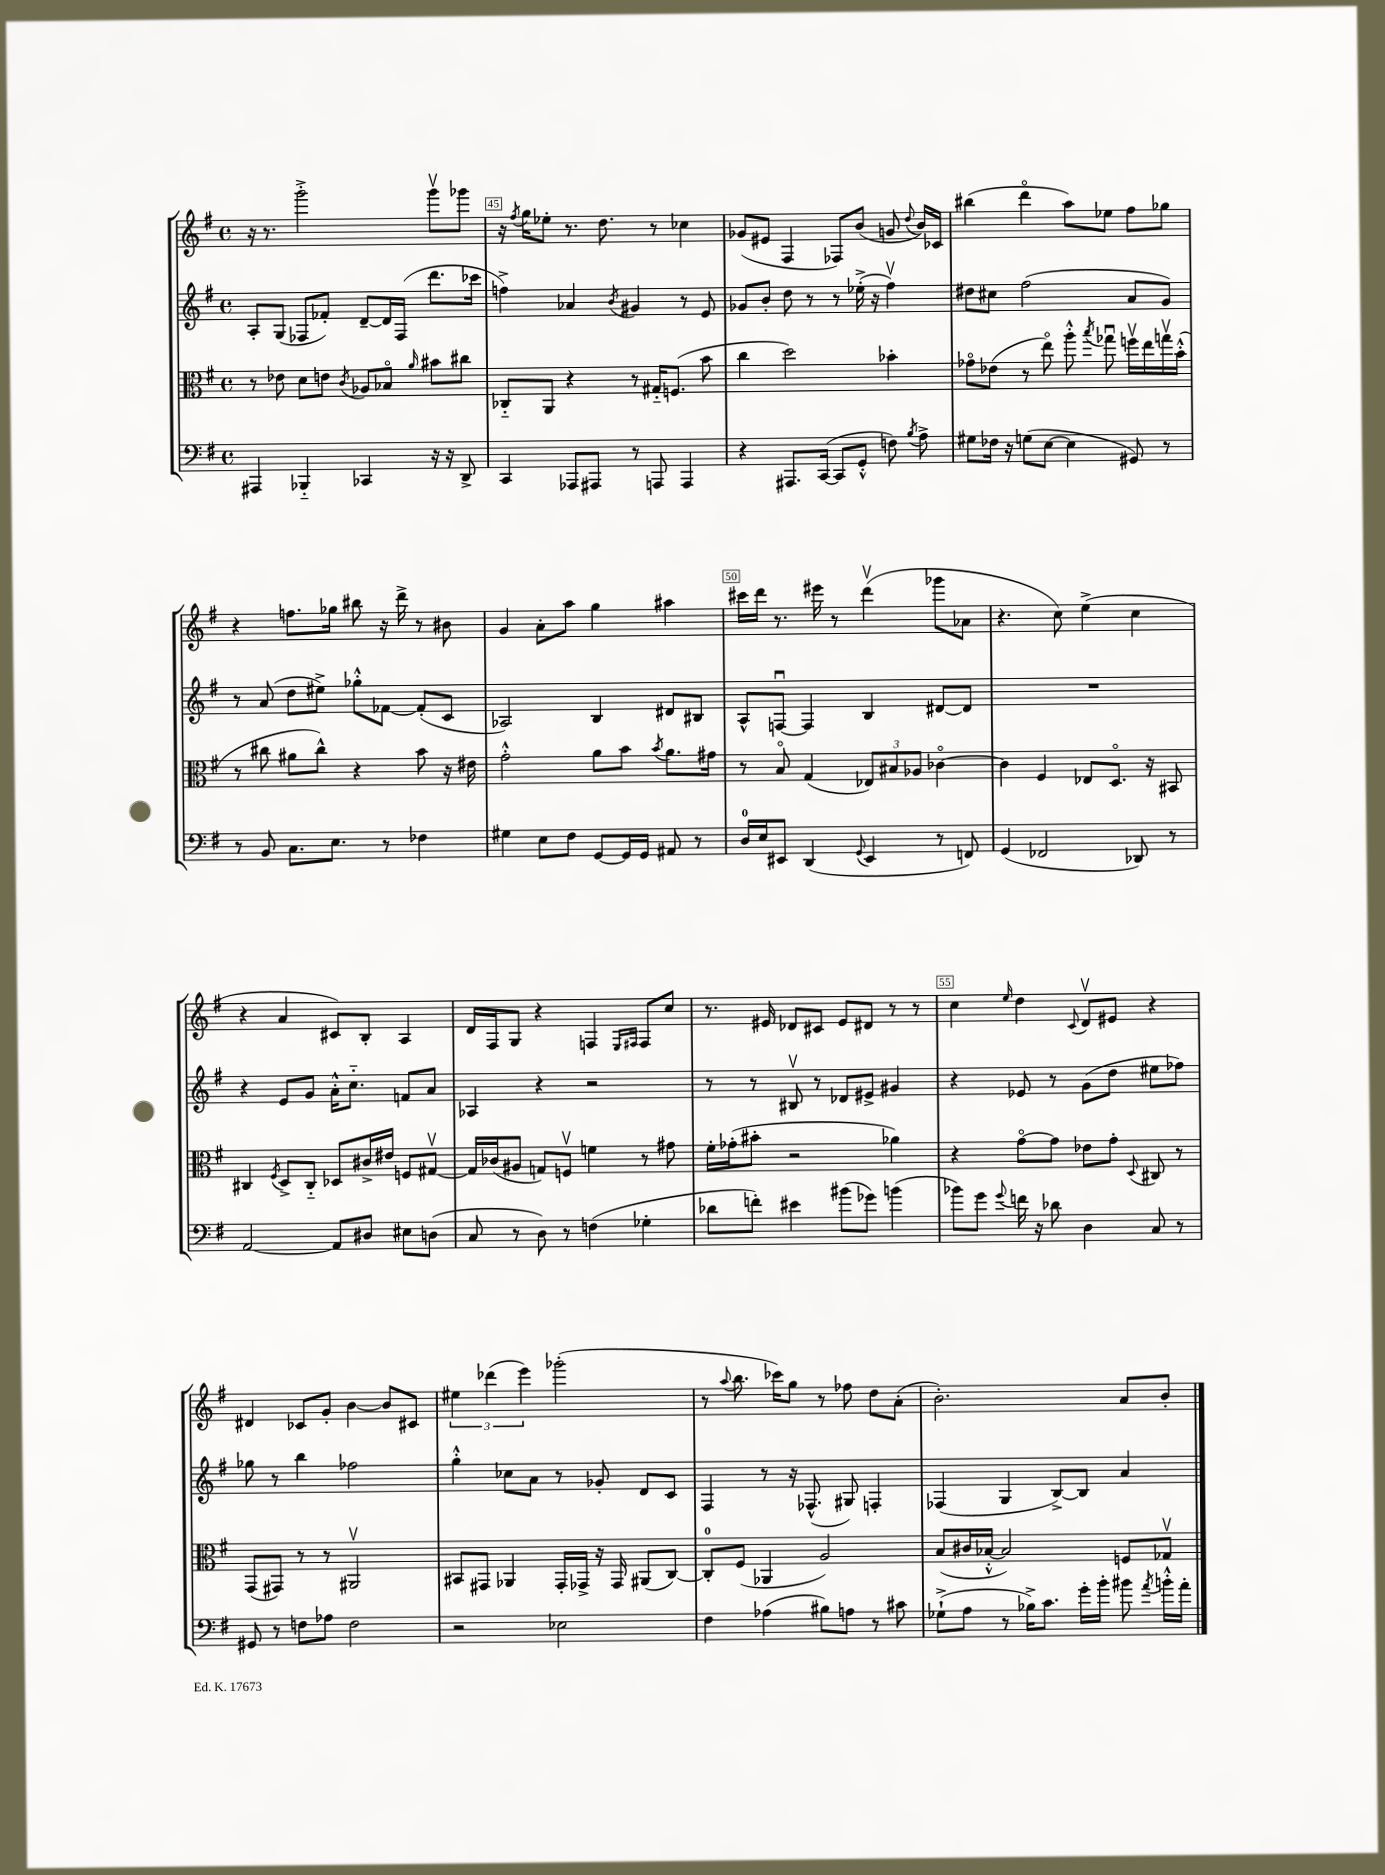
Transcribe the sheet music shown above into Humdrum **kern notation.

**kern	**kern	**kern	**kern
*staff4	*staff3	*staff2	*staff1
*clefF4	*clefC3	*clefG2	*clefG2
*k[f#]	*k[f#]	*k[f#]	*k[f#]
*M4/4	*M4/4	*M4/4	*M4/4
*met(c)	*met(c)	*met(c)	*met(c)
4AAA#/	8r	8A'/L	16r
.	.	.	8.r
.	8e-\	(8G/J	.
4BBB-'~/	8d\L	8F-/L	2ggg'^\
.	8e\J	8f-'/J)	.
.	8qc/	.	.
4CC-/	8A-/L	[8d~/L	.
.	8B-o/J	16d/]L	.
.	.	(16F-/JJ	.
.	16qqa/	.	.
16r	8b#\L	8.ddd\L	8gggv\L
16r	.	.	.
8DD^/	8cc#\J	.	8ggg-\J
.	.	16ccc-\Jk	.
=	=	=	=
4CC/	8C-'~/L	4ff^\)	16r
.	.	.	8qff#/
.	.	.	16gg\LK
.	8AA/J	.	8ee-'\J
8AAA-/L	4r	4a-/	8.r
8AAA#/J	.	.	.
.	.	.	8.dd\
.	.	8qb/	.
8r	8r	4g#/	.
8AAA/	16G#'~/LK	.	8r
.	(8.F/J	.	.
4AAA/	.	8r	4cc-\
.	8b\	8e/	.
=	=	=	=
4r	4cc\	8g-/L	(8g-/L
.	.	8b'/J	8e#/J
8.AAA#/L	2dd\)	8dd\	4F#/
.	.	8r	.
([16CC/Jk	.	.	.
8CC/]L	.	8r	8F-/L)
8GG'^^/J	.	(16ee-'^\	(8b/J
.	.	16r	.
8F\)	4b-'\	4ff#v\)	8g/
8qB/	.	.	8qqdd/
8A^\	.	.	16b/LL)
.	.	.	16c-/JJ
=	=	=	=
8G#\L	8g-o\L	8dd#\L	(4bb#\
16F-\Jk	(8e-\J	8cc#\J	.
16r	.	.	.
(8G\L	8r	(2ff#\	4dddo\
[8E\J	8eeo\)	.	.
4E\]	8aa'^^\	.	8aa\L)
.	8qbb/	.	.
.	8gg-u\	.	8ee-\J
8GG#/)	16ffv\LL	8a/L	8ff#\L
.	16ee\	.	.
8r	16ggv\	8g/J)	8gg-\J
.	(16b'^^\JJ	.	.
=	=	=	=
8r	8r	8r	4r
8BB/	8cc#\	(8a/	.
8.C\L	8a#\L	8dd\L	8.ff\L
.	8cc#^^\J)	8ee#^\J)	.
8.E\J	.	.	16gg-\Jk
.	4r	8gg-'^^\L	8bb#\
8r	.	[8f-\J	16r
.	.	.	16ddd^\
4F-\	8b\	(8f-'/]L	8r
.	16r	8c/J	8b#\
.	16e#\	.	.
=	=	=	=
4G#\	2g'^^\	2A-/)	4g/
8E\L	.	.	8a'\L
8F#\J	.	.	8aa\J
[8GG/L	8a\L	4B/	4gg\
16GG/]L	8b\J	.	.
16GG/JJ	.	.	.
.	8qb/	.	.
8AA#/	8.a\L	8d#/L	4aa#\
8r	.	8B#/J	.
.	16g#\Jk	.	.
=	=	=	=
16D/LL	8r	8A^^/L	16ccc#\LL
16E/J	.	.	16ddd\JJ
8EE#/J	8Bo/	[8Fu/J	8.r
(4DD/	(4G/	4F/]	.
.	.	.	16eee#\
.	.	.	8r
8qqGG/	.	.	.
4EE#/	12E-/L)	4B/	(4dddv\
.	12B#/	.	.
.	12A-/J	.	.
8r	[4c-o\	[8d#/L	8ggg-\L
8FF/)	.	8d#/]J	8a-\J
=	=	=	=
(4GG/	4c-\]	1r	4.r
2FF-/	4F#/	.	.
.	.	.	8cc\)
.	8E-/L	.	(4ee^\
.	8.Do/J	.	.
8DD-/)	.	.	4cc\
.	16r	.	.
8r	8BB#/	.	.
=	=	=	=
[2AA/	4C#/	4r	4r
.	8qF#/	.	.
.	8D^/L	8e/L	4a/
.	8C#'~/J	8g/J	.
8AA/]L	8D-/L	16a'^^\LK	8c#/L)
.	.	8.cc'~\J	.
8D#/J	16c#^/L	.	8B'/J
.	16e#/JJ	.	.
8E#\L	8F/L	8f/L	4A/
(8D\J	[8G#v/J	8a/J	.
=	=	=	=
8C/	16G#/]LL	4A-/	16d/LL
.	(16c-/J	.	16F#/J
8r	8A#/J	.	8G/J
8D\)	8G/L)	4r	4r
8r	8Fv/J	.	.
(4F\	4f\	2r	4F/
.	.	.	16qqE/LL
.	.	.	16qqF#/JJ
4G-'\	8r	.	8F#/L
.	8g#\	.	8cc/J
=	=	=	=
8d-\L	16f#'\LL	8r	8.r
.	(16g-'\J	.	.
8f'\J)	8b#'\J	8r	.
.	.	.	16e#/
4e#\	2r	8B#v/	8d-/L
.	.	8r	8c#/J
(8b#\L	.	8d-/L	8e#/L
8g-\J)	.	8e#^/J	8d#/J
(4b\	4a-\)	4g#/	8r
.	.	.	8r
=	=	=	=
8b-\L)	4r	4r	4cc\
8g\J	.	.	.
8qqg/	.	.	16qqee/
16f\	[8go\L	8e-/	4dd\
16r	.	.	.
8d-\	8g\]J	8r	.
.	.	.	8qqc/
4D\	8e-\L	(8g\L	8dv/L
.	8g'\J	8dd\J	8e#/J
.	8qqD/	.	.
8C/	8C#/	8ee#\L	4r
8r	8r	8ff-\J)	.
=	=	=	=
8GG#/	(8GG/L	8gg-\	4d#/
8r	8GG#/J)	8r	.
8F\L	8r	4bb\	8c-/L
8A-\J	8r	.	8g'/J
2F\	2AA#v/	2ff-\	[4b\
.	.	.	8b/]L
.	.	.	8c#/J
=	=	=	=
2r	8BB#/L	4gg'^^\	6ee#\
.	8GG#/J	.	.
.	.	.	(6ddd-\
.	4AA-/	8cc-\L	.
.	.	.	6eee\)
.	.	8a\J	.
2E-\	16GG#'/LL	8r	(2ggg-'\
.	16GG-^/JJ	.	.
.	16r	8g-'/	.
.	16GG-/	.	.
.	(8AA#/L	8d/L	.
.	[8C/J)	8c/J	.
=	=	=	=
4F#\	8C'/]L	4F#/	8r
.	.	.	8qqaa/
.	(8F#/J	.	8.bb\
(4A-\	4AA-/	8r	.
.	.	.	16ccc-\LK)
.	.	16r	8gg\J
.	.	(8.F-^^/	.
8B#\L)	2A/)	.	8r
8A\J	.	8G#/)	8ff-\
8r	.	4F'/	8dd\L
8c#\	.	.	(8a'\J
=	=	=	=
(8G-`^\L	(8B/L	(4F-/	2.b'\)
8A\J	16c#/L	.	.
.	[16B-'^^/JJ	.	.
8r	2B-/])	4G/	.
16B-^\LK)	.	.	.
8.c\J	.	.	.
.	.	[8B^/L)	.
16g'\LL	.	8B/]J	.
16b'\JJ	.	.	.
8b#\	8F/L	4a/	8a/L
8qa/	.	.	.
16b'^^\LL	8G-v/J	.	8b'/J
16a'\JJ	.	.	.
==	==	==	==
*-	*-	*-	*-
